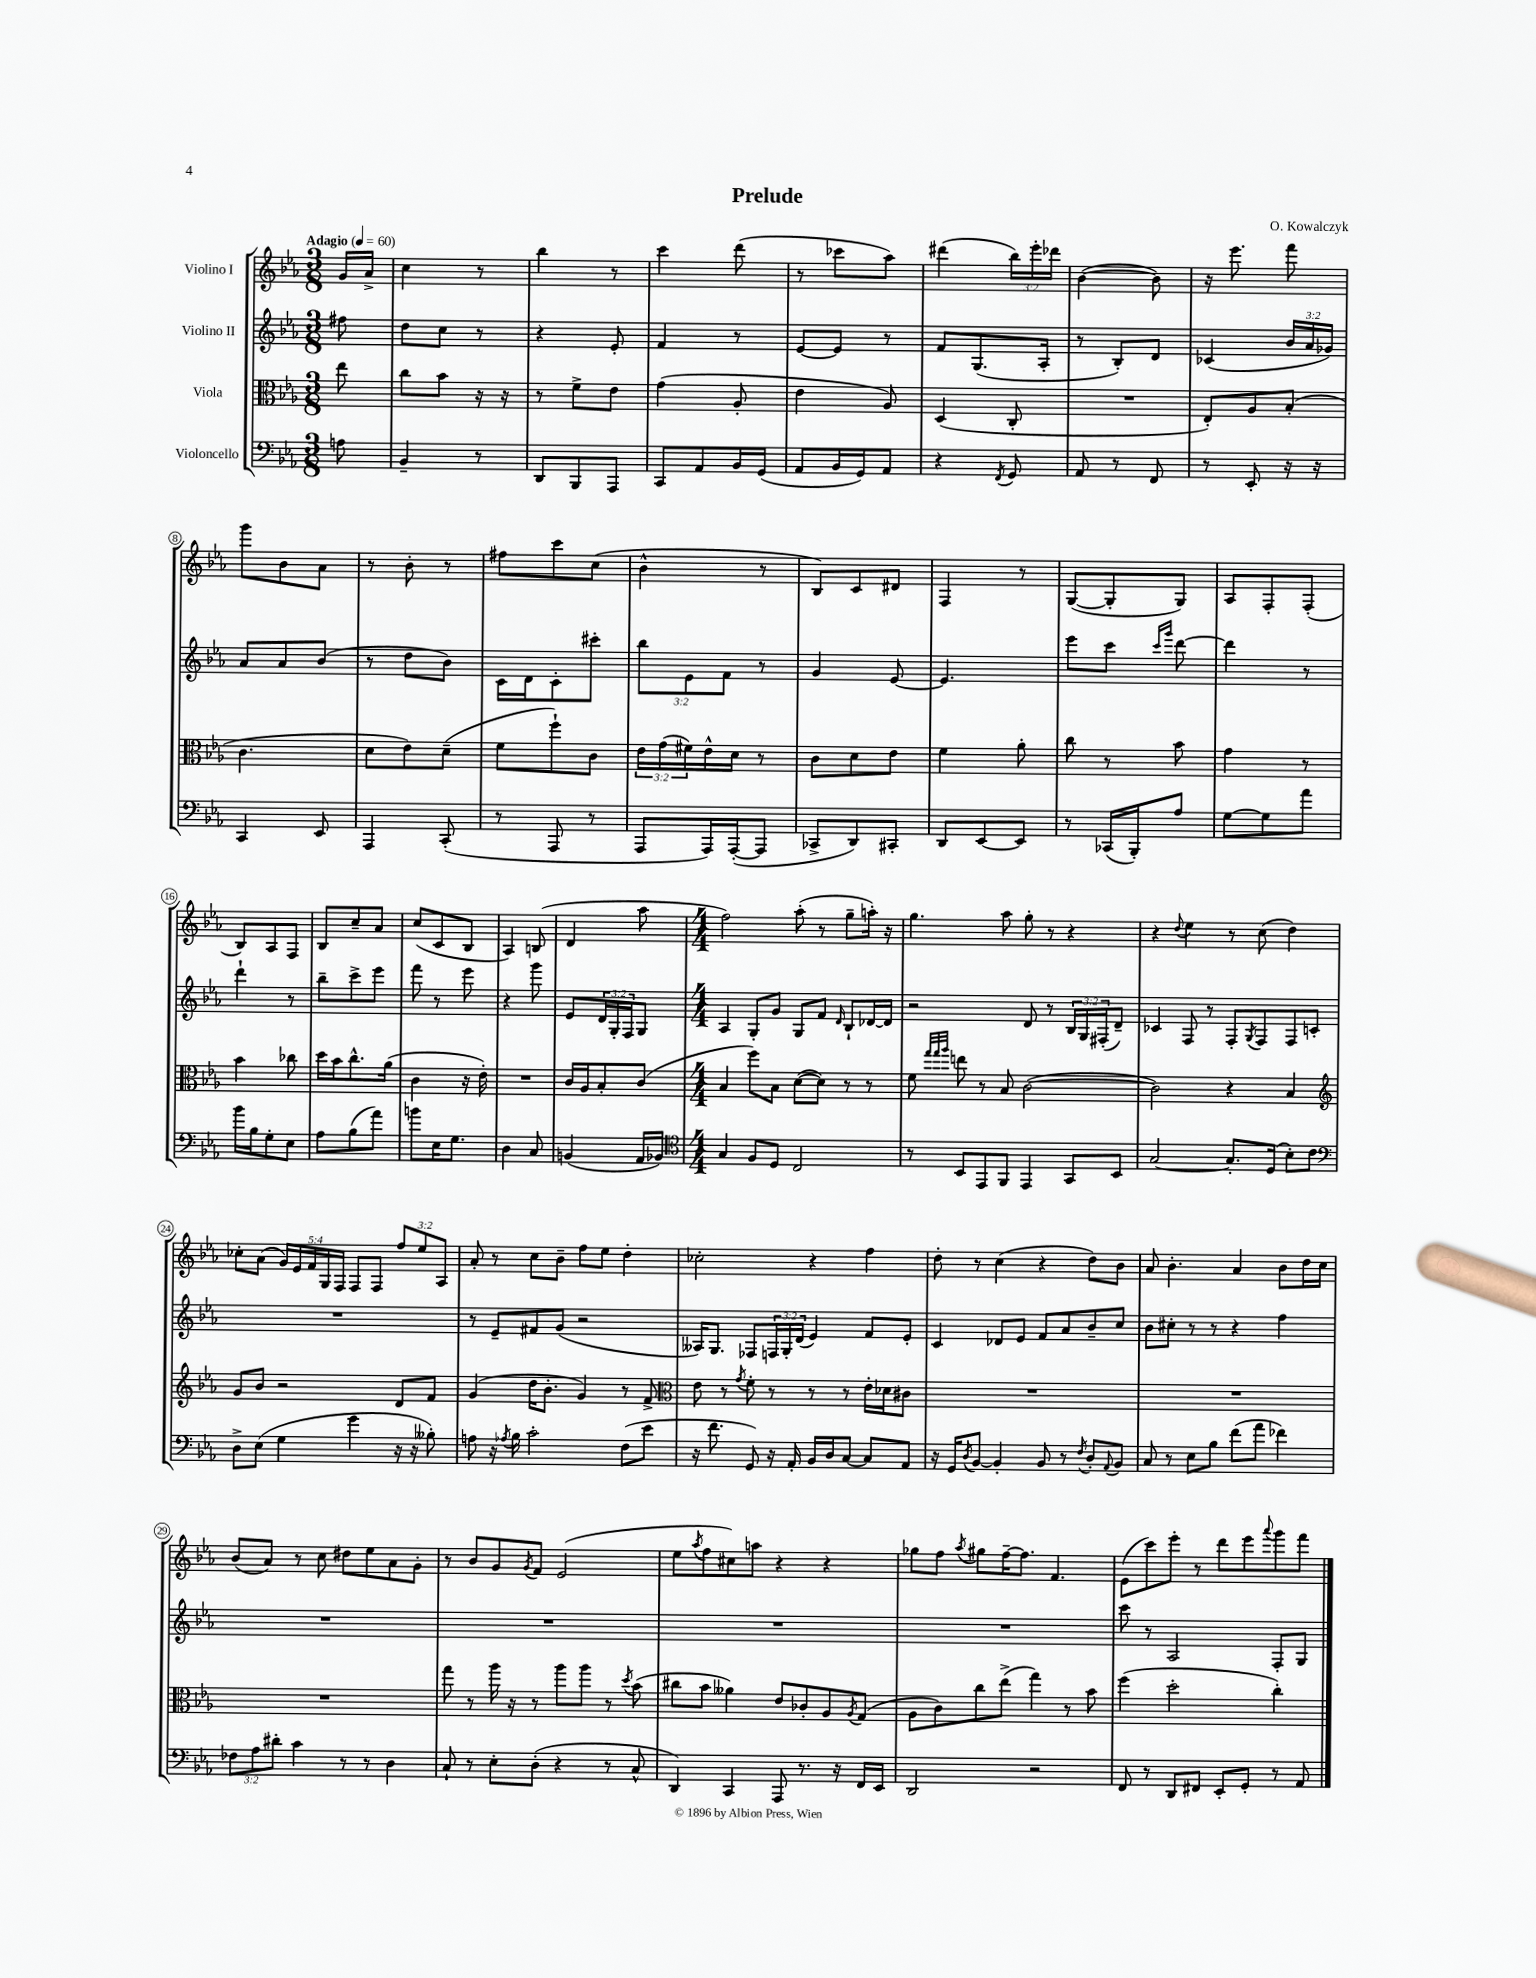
\header { title = "Prelude" composer = "O. Kowalczyk" }
<<
\new StaffGroup <<
\new Staff = "s0" \with { instrumentName = "Violino I" } {
    \clef treble \key ees \major \numericTimeSignature \time 3/8 \override Staff.TupletNumber.text = #tuplet-number::calc-fraction-text \partial 8 \tempo "Adagio" 4 = 60
    g'16 aes'16-> |
    c''4 r8 |
    bes''4 r8 |
    c'''4 d'''8( |
    r8 ces'''8 aes''8) |
    dis'''4( \tuplet 3/2 { bes''16) ees'''16-. des'''16 } |
    bes'4~( bes'8) |
    r16 ees'''8. f'''8 |
    g'''8 bes'8 aes'8 |
    r8 bes'8-. r8 |
    fis''8 c'''8 c''8( |
    bes'4-^ r8 |
    bes8) c'8 dis'8 |
    f4 r8 |
    g8~( g8-. g8) |
    aes8 f8-. f8-.( |
    bes8) aes8 f8 |
    bes8 c''8-- aes'8 |
    c''8( c'8 bes8 |
    aes4) b8( |
    d'4 aes''8 |
    \numericTimeSignature \time 4/4 f''2) aes''8-.( r8 g''8-- a''16-.) r16 |
    g''4. aes''8 g''8-. r8 r4 |
    r4 \appoggiatura { d''8 } ees''4 r8 c''8( d''4) |
    ces''8-. aes'8( \tuplet 5/4 { g'16) ees'16 f'16 g16 f16 } f8 f8 \tuplet 3/2 { f''8 ees''8 aes8 } |
    aes'8-. r8 c''8 bes'8-- f''8 ees''8 d''4-. |
    ces''2-. r4 f''4 |
    d''8-. r8 c''4( r4 d''8) bes'8 |
    aes'8 bes'4.-. aes'4 bes'8 d''16 c''16 |
    bes'8( aes'8) r8 c''8 dis''8 ees''8 aes'8 g'8-. |
    r8 bes'8 g'8 \acciaccatura { g'8 } f'8 ees'2( |
    ees''8 \acciaccatura { aes''8 } f''8 cis''8) a''8 r4 r4 |
    ges''8 f''8 \acciaccatura { aes''8 } gis''8 f''16~-- f''8. f'4. |
    ees'8( c'''8) ees'''8-. r8 d'''8 ees'''8 \appoggiatura { aes'''8 } g'''8 f'''8 \bar "|." |
}
\new Staff = "s1" \with { instrumentName = "Violino II" } {
    \clef treble \key ees \major \numericTimeSignature \time 3/8 \override Staff.TupletNumber.text = #tuplet-number::calc-fraction-text \partial 8
    fis''8 |
    d''8 c''8 r8 |
    r4 ees'8-. |
    f'4 r8 |
    ees'8~ ees'8 r8 |
    f'8 g8.( aes16-. |
    r8 bes8-.) d'8 |
    ces'4( \tuplet 3/2 { bes'16 aes'16 ges'16) } |
    aes'8 aes'8 bes'8( |
    r8 d''8 bes'8) |
    c'16 d'16 c'8-. cis'''8-. |
    \tuplet 3/2 { bes''8 ees'8 f'8 } r8 |
    g'4 ees'8~ |
    ees'4. |
    ees'''8 c'''8 \grace { c'''16 g'''16 } d'''8~ |
    d'''4 r8 |
    d'''4-! r8 |
    bes''8-- c'''8-> ees'''8 |
    f'''8 r8 ees'''8 |
    r4 g'''8 |
    ees'8 \tuplet 3/2 { d'16 g16-. f16 } g8 |
    \numericTimeSignature \time 4/4 aes4 g8-. g'8 g8 f'8 \grace { d'16 } bes8-! des'16~ des'16 |
    r2 d'8 r8 \tuplet 3/2 { bes16 g16 fis16-.( } d'8--) |
    ces'4 f8 r8 f8-. \acciaccatura { g8 } f8 f8 c'8-. |
    R1 |
    r8 ees'8-- fis'8 g'8( r2 |
    aeses16) g8. fes8 \tuplet 3/2 { f16 g16-. d'16( } ees'4) f'8 ees'8-. |
    c'4 des'8 ees'8 f'8 aes'8 bes'8-- c''8 |
    bes'8 cis''8-. r8 r8 r4 f''4 |
    R1 |
    R1 |
    R1 |
    R1 |
    c'''8 r8 aes2 f8-. g8 \bar "|." |
}
\new Staff = "s2" \with { instrumentName = "Viola" } {
    \clef alto \key ees \major \numericTimeSignature \time 3/8 \override Staff.TupletNumber.text = #tuplet-number::calc-fraction-text \partial 8
    ees''8 |
    c''8 bes'8 r16 r16 |
    r8 f'8-> ees'8 |
    g'4( aes8-. |
    ees'4 aes8) |
    d4( c8-. |
    R4. |
    ees8-.) aes8 bes8-.( |
    c'4. |
    d'8 ees'8) d'8--( |
    f'8 f''8-!) c'8 |
    \tuplet 3/2 { ees'16 g'16( fis'16) } ees'16-^ d'16 r8 |
    c'8 d'8 ees'8 |
    f'4 aes'8-. |
    c''8 r8 bes'8 |
    g'4 r8 |
    bes'4 ces''8 |
    d''16 bes'16 c''8.-^ aes'16( |
    c'4 r16 ees'16-.) |
    R4. |
    c'16 aes16 bes8-. c'8( |
    \numericTimeSignature \time 4/4 bes4 f''8) bes8 d'8~( d'8) r8 r8 |
    f'8 \grace { g''32 g''32 aes''32 } e''8 r8 bes8 c'2~( |
    c'2) r4 bes4 |
    \clef treble g'8 bes'8 r2 d'8 f'8 |
    g'4( d''16 bes'8.-. g'4) r8 f'8-> |
    \clef alto ees'8 r8 \acciaccatura { g'8 } f'8-. r8 r8 r8 ees'16-. des'16 cis'8 |
    R1 |
    R1 |
    R1 |
    g''8 r8 aes''16 r16 r8 aes''8 aes''8 r8 \acciaccatura { d''8 } bes'8( |
    cis''8 bes'8 aeses'4) ees'8 ces'8-. aes8 \acciaccatura { aes8 } g8( |
    aes8 c'8) c''8 ees''8->( g''4) r8 bes'8 |
    f''4( d''2-. c''4-.) \bar "|." |
}
\new Staff = "s3" \with { instrumentName = "Violoncello" } {
    \clef bass \key ees \major \numericTimeSignature \time 3/8 \override Staff.TupletNumber.text = #tuplet-number::calc-fraction-text \partial 8
    a8 |
    bes,4-- r8 |
    d,8 bes,,8 aes,,8 |
    c,8 aes,8 bes,16 g,16( |
    aes,8 bes,16 g,16) aes,8 |
    r4 \acciaccatura { f,8 } g,8 |
    aes,8 r8 f,8 |
    r8 ees,8-. r16 r16 |
    c,4 ees,8 |
    aes,,4 c,8-.( |
    r8 aes,,8 r8 |
    aes,,8 aes,,16) aes,,16~-.( aes,,8 |
    ces,8-> d,8) cis,8-. |
    d,8 ees,8~ ees,8 |
    r8 ces,16( bes,,16-.) aes8 |
    g8~ g8 aes'8 |
    bes'16 bes16 g8-. ees8 |
    aes8 bes8( aes'8) |
    b'8 ees16 g8. |
    d4 c8 |
    b,4( aes,16 bes,16) |
    \numericTimeSignature \time 4/4 \clef tenor g4 f8 d8 c2 |
    r8 bes,8 ees,8 f,8 ees,4 g,8 bes,8 |
    g2~ g8.-. d16( bes8-.) c'8 |
    \clef bass d8-> ees8( g4 g'4 r16 r16 beses8-.) |
    a8 r16 \acciaccatura { aes8 } bes16 c'2-. f8( ees'8 |
    r16 f'8. g,8) r16 aes,16-. bes,16 d16 c8~ c8 aes,8 |
    r16 g,16 \acciaccatura { d8 } bes,8~ bes,4-. bes,8 r8 \acciaccatura { f8 } d8-. \appoggiatura { aes,8 } bes,8 |
    c8 r8 ees8 bes8 f'8( aes'8 fes'4) |
    \tuplet 3/2 { fes8 aes8 dis'8-. } c'4 r8 r8 d4 |
    c8-! r8 ees8-. d8-.( r4 r8 c8-^ |
    d,4) c,4 aes,,8 r8. r16 f,16 ees,16 |
    d,2 r2 |
    f,8 r8 d,8 fis,8 ees,8-. g,8-. r8 aes,8 \bar "|." |
}
>>
>>
\layout { \context { \Score \override BarNumber.stencil = #(make-stencil-circler 0.1 0.3 ly:text-interface::print) } }
